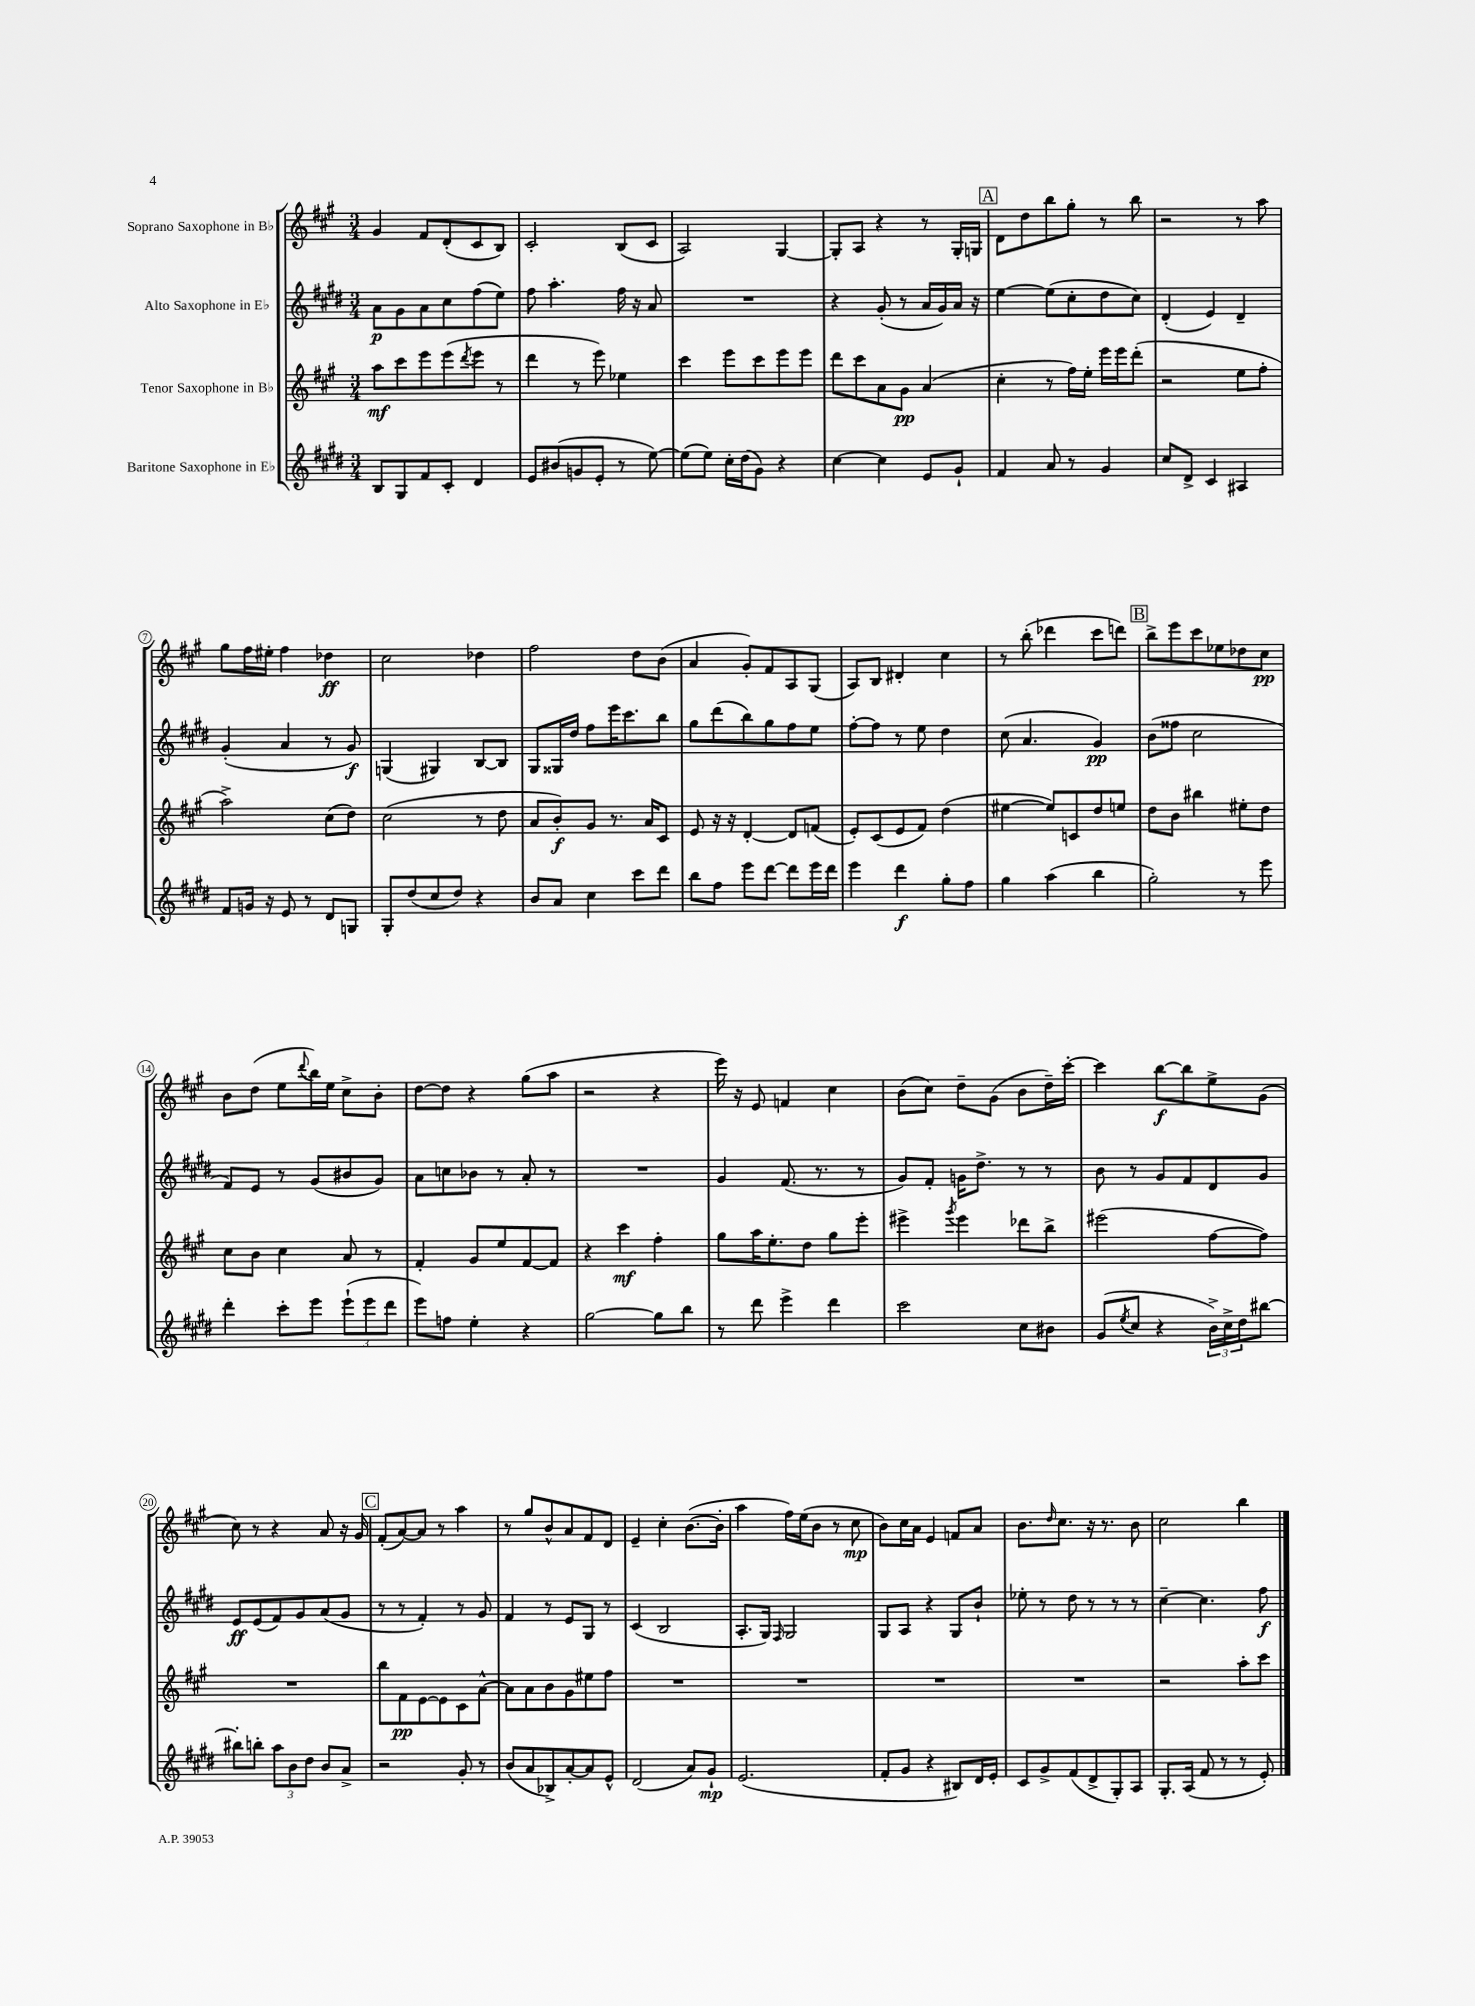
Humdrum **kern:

**kern	**dynam	**kern	**dynam	**kern	**dynam	**kern	**dynam
*part4	*part4	*part3	*part3	*part2	*part2	*part1	*part1
*staff4	*staff4	*staff3	*staff3	*staff2	*staff2	*staff1	*staff1
*I"Baritone Saxophone in E♭	*	*I"Tenor Saxophone in B♭	*	*I"Alto Saxophone in E♭	*	*I"Soprano Saxophone in B♭	*
*clefG2	*	*clefG2	*	*clefG2	*	*clefG2	*
*k[f#c#g#d#]	*	*k[f#c#g#]	*	*k[f#c#g#d#]	*	*k[f#c#g#]	*
*M3/4	*	*M3/4	*	*M3/4	*	*M3/4	*
=1	=1	=1	=1	=1	=1	=1	=1
8B/L	.	8aa\L	mf	8a\L	p	4g#/	.
8G#/	.	8ccc#\	.	8g#\	.	.	.
8f#/	.	8eee\	.	8a\	.	8f#/L	.
8c#'/J	.	(8eee\	.	8cc#\	.	(8d'/	.
.	.	8qddd/	.	.	.	.	.
4d#/	.	8eee\J	.	(8ff#\	.	8c#/	.
.	.	8r	.	8ee\J)	.	8B/J)	.
=2	=2	=2	=2	=2	=2	=2	=2
8e/L	.	4ddd\	.	8ff#\	.	2c#'/	.
(8b#X/	.	.	.	4.aa'\	.	.	.
8gn/	.	8r	.	.	.	.	.
8e'/J	.	8eee\)	.	.	.	.	.
8r	.	4ee-X\	.	16ff#\	.	(8B/L	.
.	.	.	.	16r	.	.	.
[8ee\)	.	.	.	8a/	.	8c#/J	.
=3	=3	=3	=3	=3	=3	=3	=3
(8ee\L]	.	4ccc#\	.	2.r	.	2A/)	.
8ee\J)	.	.	.	.	.	.	.
16cc#'\LL	.	8eee\L	.	.	.	.	.
(16dd#\J	.	.	.	.	.	.	.
8g#\J)	.	8ccc#\	.	.	.	.	.
4r	.	8eee\	.	.	.	[4G#/	.
.	.	8eee\J	.	.	.	.	.
=4	=4	=4	=4	=4	=4	=4	=4
[4cc#\	.	8ddd\L	.	4r	.	8G#'/L]	.
.	.	8ccc#\	.	.	.	8A/J	.
4cc#\]	.	8a\	.	(8g#'/	.	4r	.
.	.	8g#\J	pp	8r	.	.	.
8e/L	.	(4a/	.	16a/LL	.	8r	.
.	.	.	.	16g#/)	.	.	.
8g#`/J	.	.	.	16a/JJ	.	16G#'/LL	.
.	.	.	.	16r	.	16Gn/JJ	.
!!LO:REH:place=s1:t=A
=5	=5	=5	=5	=5	=5	=5	=5
4f#/	.	4cc#'\	.	[4ee\	.	8d\L	.
.	.	.	.	.	.	8dd\	.
8a/	.	8r	.	(8ee\L]	.	8bb\	.
8r	.	16ff#\LL)	.	8cc#'\	.	8gg#'\J	.
.	.	16ee'\JJ	.	.	.	.	.
4g#/	.	16eee\LL	.	8dd#\	.	8r	.
.	.	16eee\J	.	.	.	.	.
.	.	(8ddd'\J	.	8cc#\J)	.	8bb\	.
=6	=6	=6	=6	=6	=6	=6	=6
8cc#/L	.	2r	.	(4d#'/	.	2r	.
8d#^/J	.	.	.	.	.	.	.
4c#/	.	.	.	4e/)	.	.	.
4A#X/	.	8ee\L	.	4d#~/	.	8r	.
.	.	8ff#'\J	.	.	.	8aa\	.
!!LO:LB:g=z
=7	=7	=7	=7	=7	=7	=7	=7
8f#/L	.	2aa^\)	.	(4g#'/	.	8gg#\L	.
16gn/Jk	.	.	.	.	.	16ff#\L	.
16r	.	.	.	.	.	16ee#X'\JJ	.
8e/	.	.	.	4a/	.	4ff#\	.
8r	.	.	.	.	.	.	.
8d#/L	.	(8cc#\L	.	8r	.	4dd-X\	ff
8Gn/J	.	8dd\J)	.	8g#/)	f	.	.
=8	=8	=8	=8	=8	=8	=8	=8
8G#'/L	.	(2cc#\	.	(4Gn/	.	2cc#\	.
(8dd#/	.	.	.	.	.	.	.
8cc#/	.	.	.	4G#X/)	.	.	.
8dd#/J)	.	.	.	.	.	.	.
4r	.	8r	.	[8B/L	.	4dd-X\	.
.	.	8dd\	.	8B/J]	.	.	.
=9	=9	=9	=9	=9	=9	=9	=9
8b/L	.	8a/L	.	8G#/L	.	2ff#\	.
8a/J	.	8b'/)	f	16G##X/L	.	.	.
.	.	.	.	16dd#/JJ	.	.	.
4cc#\	.	8g#/J	.	8ff#\L	.	.	.
.	.	8.r	.	16eee\K	.	.	.
.	.	.	.	8.ccc#\	.	.	.
8ccc#\L	.	.	.	.	.	8dd\L	.
.	.	16a/KL	.	.	.	.	.
8ddd#\J	.	8c#/J	.	8bb\J	.	(8b\J	.
=10	=10	=10	=10	=10	=10	=10	=10
8bb\L	.	8e/	.	8gg#\L	.	4a/	.
8ff#\J	.	16r	.	(8ddd#\	.	.	.
.	.	16r	.	.	.	.	.
8eee\L	.	[4d'/	.	8bb\)	.	8g#'/L)	.
[8ddd#\J	.	.	.	8gg#\	.	8f#/	.
8ddd#\L]	.	8d/L]	.	8ff#\	.	8A/	.
16eee\L	.	(8fn/J	.	8ee\J	.	(8G#/J	.
16ddd#\JJ	.	.	.	.	.	.	.
=11	=11	=11	=11	=11	=11	=11	=11
4eee\	.	8e'/L)	.	[8ff#'\L	.	8A/L)	.
.	.	(8c#/	.	8ff#\J]	.	8B/J	.
4ddd#\	f	8e/	.	8r	.	4d#X'/	.
.	.	8f#/J)	.	8ee\	.	.	.
8gg#'\L	.	(4dd\	.	4dd#\	.	4cc#\	.
8ff#\J	.	.	.	.	.	.	.
=12	=12	=12	=12	=12	=12	=12	=12
4gg#\	.	[4ee#X\	.	(8cc#\	.	8r	.
.	.	.	.	4.a/	.	(8bb'\	.
(4aa\	.	8ee#/L])	.	.	.	4ddd-X\	.
.	.	8cn/	.	.	.	.	.
4bb\	.	8dd/	.	4g#/)	pp	8ccc#\L	.
.	.	8een/J	.	.	.	8dddn\J)	.
!!LO:REH:place=s1:t=B
=13	=13	=13	=13	=13	=13	=13	=13
2gg#'\)	.	8dd\L	.	(8b\L	.	8bb^\L	.
.	.	8b\J	.	8ff##X\J	.	8eee\	.
.	.	4bb#X\	.	2cc#\	.	8ccc#\	.
.	.	.	.	.	.	8ee-X\	.
8r	.	8ee#X'\L	.	.	.	8dd-X\	.
8eee\	.	8dd\J	.	.	.	8cc#\J	pp
!!LO:LB:g=z
=14	=14	=14	=14	=14	=14	=14	=14
4ddd#'\	.	8cc#\L	.	8f#/L)	.	8b\L	.
.	.	8b\J	.	8e/J	.	(8dd\J	.
8ccc#'\L	.	4cc#\	.	8r	.	8ee\L	.
.	.	.	.	.	.	8qqddd/	.
8eee\J	.	.	.	(8g#/L	.	16bb\L)	.
.	.	.	.	.	.	16ee\JJ	.
(12eee`\L	.	8a/	.	8b#X/	.	8cc#^\L	.
12eee\	.	.	.	.	.	.	.
.	.	8r	.	8g#/J)	.	8b'\J	.
12ddd#\J	.	.	.	.	.	.	.
=15	=15	=15	=15	=15	=15	=15	=15
8eee\L)	.	4f#'/	.	8a\L	.	[8dd\L	.
8ffn\J	.	.	.	8ccn\	.	8dd\J]	.
4ee'\	.	8g#/L	.	8b-X\J	.	4r	.
.	.	8ee/	.	8r	.	.	.
4r	.	[8f#/	.	8a'/	.	(8gg#\L	.
.	.	8f#/J]	.	8r	.	8aa\J	.
=16	=16	=16	=16	=16	=16	=16	=16
[2gg#\	.	4r	.	2.r	.	2r	.
.	.	4ccc#\	mf	.	.	.	.
8gg#\L]	.	4ff#'\	.	.	.	4r	.
8bb\J	.	.	.	.	.	.	.
=17	=17	=17	=17	=17	=17	=17	=17
8r	.	8gg#\L	.	4g#/	.	16eee\)	.
.	.	.	.	.	.	16r	.
8ddd#\	.	16aa\K	.	.	.	8e/	.
.	.	8.ee'\	.	.	.	.	.
4eee^\	.	.	.	(8.f#/	.	4fn/	.
.	.	8dd\J	.	.	.	.	.
.	.	.	.	8.r	.	.	.
4ddd#\	.	8gg#\L	.	.	.	4cc#\	.
.	.	8eee'\J	.	8r	.	.	.
=18	=18	=18	=18	=18	=18	=18	=18
2ccc#\	.	4eee#X^\	.	8g#/L)	.	(8b\L	.
.	.	.	.	8f#'/J	.	8cc#\J)	.
.	.	8qggg#/	.	.	.	.	.
.	.	4eee#\	.	16gn\KL	.	8dd~\L	.
.	.	.	.	8.dd#^\J	.	.	.
.	.	.	.	.	.	(8g#\J	.
8cc#\L	.	8ddd-X\L	.	8r	.	8b\L	.
8b#X\J	.	8bb^\J	.	8r	.	16dd~\L)	.
.	.	.	.	.	.	[16ccc#'\JJ	.
=19	=19	=19	=19	=19	=19	=19	=19
(8g#/L	.	(2eee#X\	.	8b\	.	4ccc#\]	.
8qee/	.	.	.	.	.	.	.
8cc#/J	.	.	.	8r	.	.	.
4r	.	.	.	8g#/L	.	[8bb\L	f
.	.	.	.	8f#/	.	8bb\]	.
24b^\LL)	.	[8ff#\L	.	8d#/	.	8ee^\	.
24cc#^\	.	.	.	.	.	.	.
24dd#\J	.	.	.	.	.	.	.
[8bb#X\J	.	8ff#\J])	.	8g#/J	.	(8g#\J	.
!!LO:LB:g=z
=20	=20	=20	=20	=20	=20	=20	=20
8bb#X'\L]	.	2.r	.	8e/L	ff	8cc#\)	.
8bbn'\J	.	.	.	(8e/	.	8r	.
12aa\L	.	.	.	8f#/)	.	4r	.
12b\	.	.	.	.	.	.	.
.	.	.	.	8g#/	.	.	.
12dd#\J	.	.	.	.	.	.	.
8b/L	.	.	.	(8a/	.	8a/	.
8a^/J	.	.	.	8g#/J	.	16r	.
.	.	.	.	.	.	16g#/	.
!!LO:REH:place=s1:t=C
=21	=21	=21	=21	=21	=21	=21	=21
2r	.	8bb\L	.	8r	.	(8f#'/L	.
.	.	8f#\	pp	8r	.	[8a/)	.
.	.	[8e\	.	4f#'/)	.	8a/J]	.
.	.	8e\]	.	.	.	8r	.
8g#'/	.	8c#\	.	8r	.	4aa\	.
8r	.	[8a^^\J	.	8g#/	.	.	.
=22	=22	=22	=22	=22	=22	=22	=22
(8b/L	.	8a\L]	.	4f#/	.	8r	.
8a/	.	8a\	.	.	.	8gg#/L	.
8B-X^/)	.	8b\	.	8r	.	8b^^/	.
[8a'/	.	8g#\	.	8e/L	.	8a/	.
8a/]	.	8ee#X\	.	8G#/J	.	8f#/	.
8e^^/J	.	8ff#\J	.	8r	.	8d/J	.
=23	=23	=23	=23	=23	=23	=23	=23
(2d#/	.	2.r	.	(4c#/	.	4e~/	.
.	.	.	.	2B/	.	4cc#'\	.
8a/L)	.	.	.	.	.	([8.b\L	.
8g#`/J	mp	.	.	.	.	.	.
.	.	.	.	.	.	16b'\Jk]	.
=24	=24	=24	=24	=24	=24	=24	=24
(2.e/	.	2.r	.	8.A'/L	.	4aa\	.
.	.	.	.	16G#/Jk)	.	.	.
.	.	.	.	16qqF#/	.	.	.
.	.	.	.	2G#/	.	16ff#\LL)	.
.	.	.	.	.	.	(16ee\J	.
.	.	.	.	.	.	8b\J	.
.	.	.	.	.	.	8r	.
.	.	.	.	.	.	8cc#\	mp
=25	=25	=25	=25	=25	=25	=25	=25
8f#'/L	.	2.r	.	8G#/L	.	8b\L)	.
8g#/J	.	.	.	8A/J	.	16cc#\L	.
.	.	.	.	.	.	16a\JJ	.
4r	.	.	.	4r	.	4e/	.
8B#X/L)	.	.	.	8G#/L	.	8fn/L	.
16d#/L	.	.	.	8b`/J	.	8a/J	.
16e'/JJ	.	.	.	.	.	.	.
=26	=26	=26	=26	=26	=26	=26	=26
8c#/L	.	2.r	.	8ee-X'\	.	8.b\L	.
8g#^/	.	.	.	8r	.	.	.
.	.	.	.	.	.	16qqdd/	.
.	.	.	.	.	.	8.cc#\J	.
(8f#/	.	.	.	8dd#\	.	.	.
8d#^/	.	.	.	8r	.	16r	.
.	.	.	.	.	.	8.r	.
8G#'/)	.	.	.	8r	.	.	.
8A/J	.	.	.	8r	.	8b\	.
=27	=27	=27	=27	=27	=27	=27	=27
8.G#'/L	.	2r	.	[4cc#~\	.	2cc#\	.
(16A/Jk	.	.	.	.	.	.	.
8f#/	.	.	.	4.cc#\]	.	.	.
8r	.	.	.	.	.	.	.
8r	.	8aa'\L	.	.	.	4bb\	.
8e'/)	.	8ccc#\J	.	8ff#\	f	.	.
==	==	==	==	==	==	==	==
*-	*-	*-	*-	*-	*-	*-	*-
